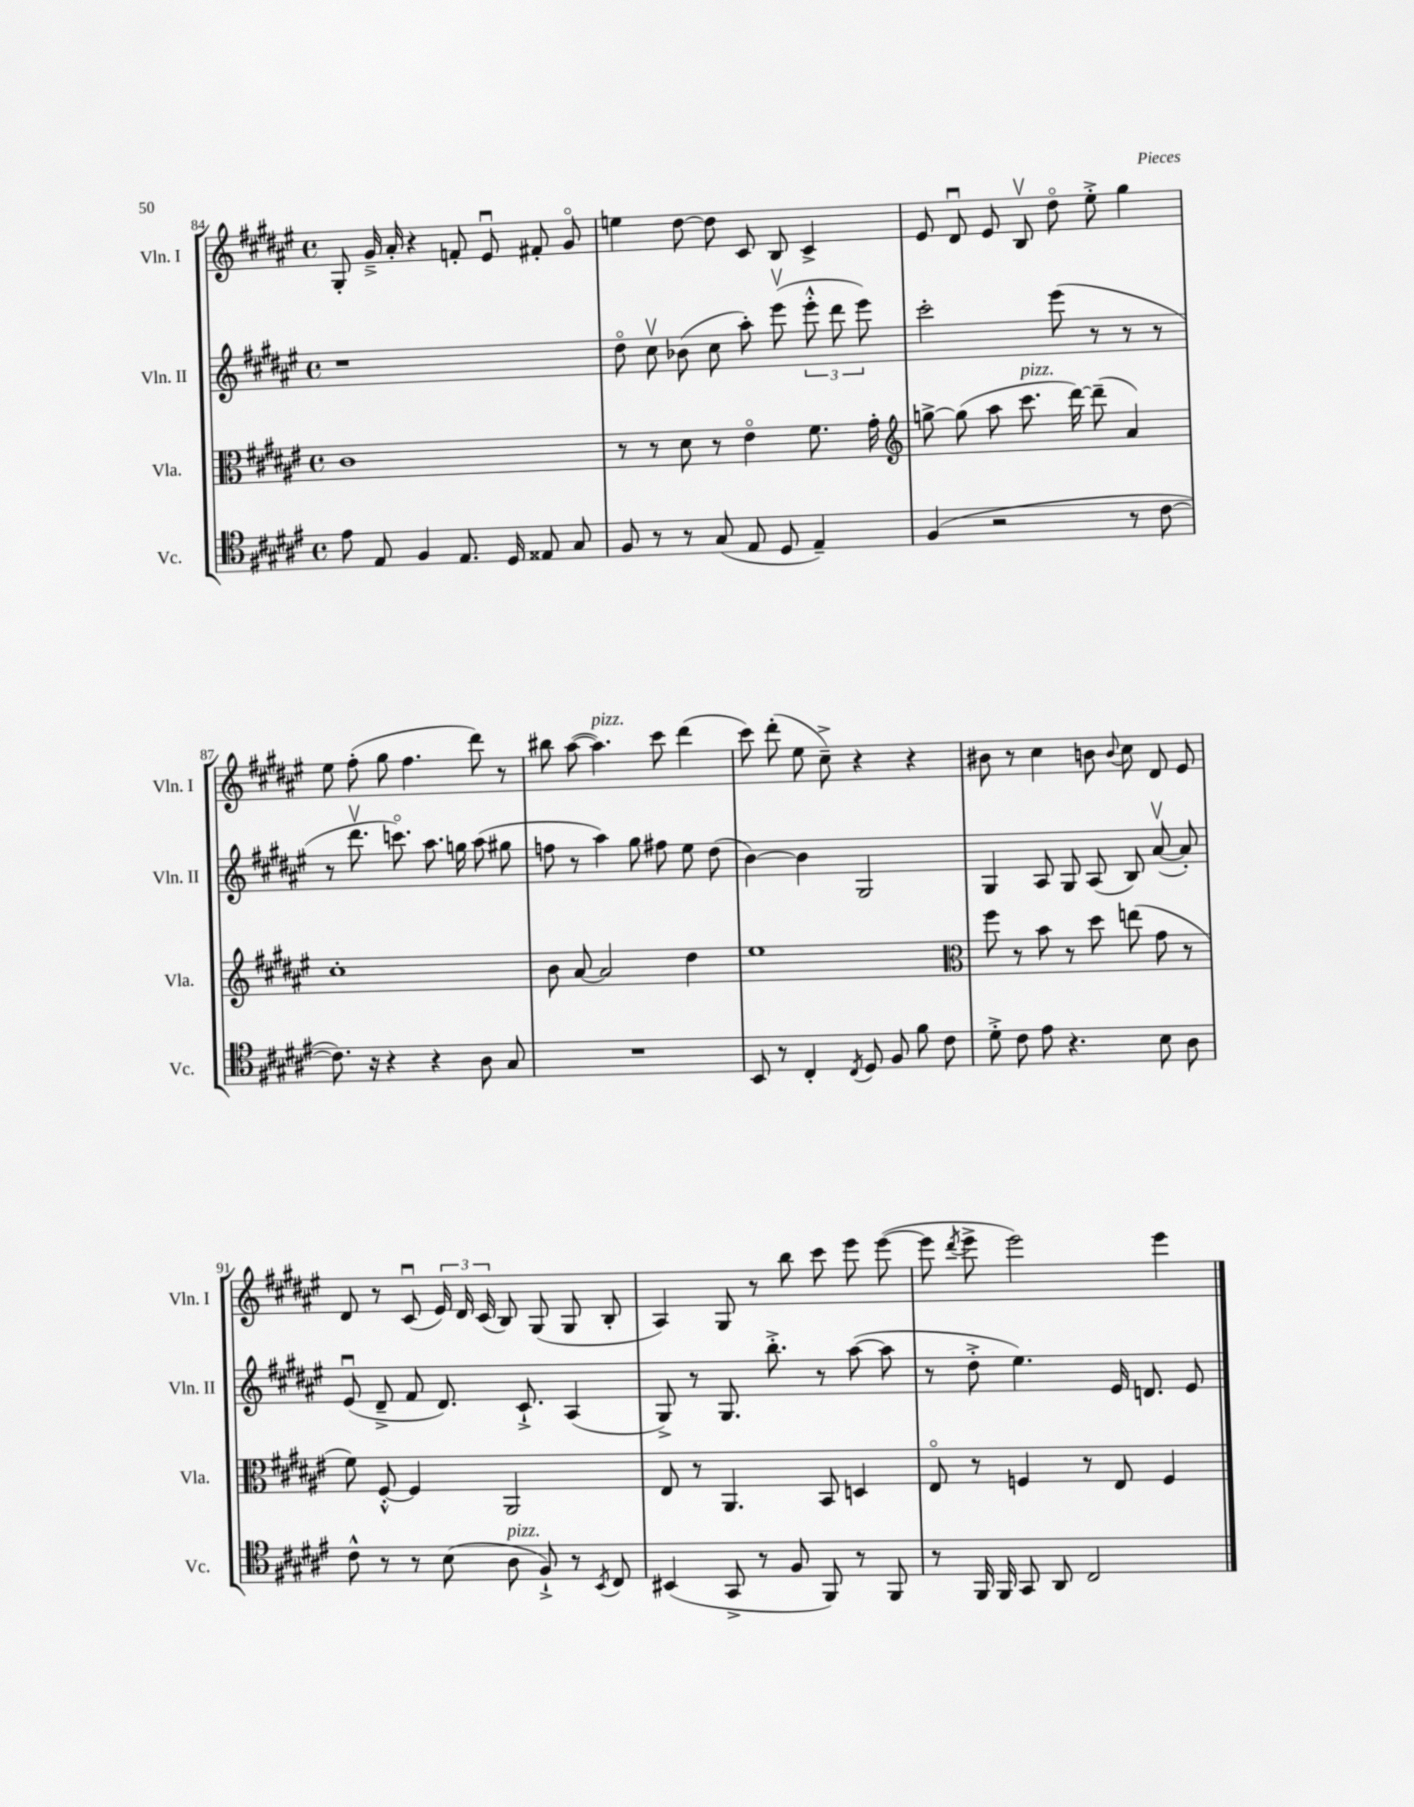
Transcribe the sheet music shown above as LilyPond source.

<<
\new StaffGroup <<
\new Staff = "s0" \with { instrumentName = "Vln. I" shortInstrumentName = "Vln. I" } {
    \clef treble \key fis \major \defaultTimeSignature \time 4/4
    \autoBeamOff gis8-. gis'16---> ais'16-. r4 f'8-. eis'8\downbow fis'8-. gis'8\flageolet |
    e''4 dis''8~ dis''8 cis'8 b8 cis'4-> |
    eis'8 dis'8\downbow eis'8 b8\upbow dis''8\flageolet eis''8-.-> gis''4 |
    eis''8 fis''8-.( gis''8 fis''4. dis'''8) r8 |
    bis''8 ais''8~( ais''4.^\markup { \italic "pizz." }) cis'''8 dis'''4( |
    cis'''8) dis'''8-.( eis''8 cis''8--->) r4 r4 |
    bis'8 r8 cis''4 b'8 \appoggiatura { b'8 } cis''8 dis'8 eis'8 |
    dis'8 r8 cis'8\downbow( \tuplet 3/2 { eis'16) dis'16 cis'16( } b8) gis8( gis8 b8-. |
    ais4) gis8 r8 b''8 cis'''8 eis'''8 eis'''8~( |
    eis'''8 \acciaccatura { dis'''8 } eis'''8-> eis'''2) eis'''4 \bar "|." |
}
\new Staff = "s1" \with { instrumentName = "Vln. II" shortInstrumentName = "Vln. II" } {
    \clef treble \key fis \major \defaultTimeSignature \time 4/4
    \autoBeamOff r1 |
    dis''8\flageolet cis''8\upbow bes'8( cis''8 ais''8-.) eis'''8\upbow( \tuplet 3/2 { eis'''8-.-^ dis'''8 eis'''8) } |
    cis'''2-. eis'''8( r8 r8 r8 |
    r8 dis'''8.\upbow c'''8.\flageolet) ais''8. g''16 ais''8( gis''8 |
    f''8 r8 ais''4) gis''8 fis''8 eis''8 dis''8( |
    b'4~) b'4 gis2 |
    gis4 ais8 gis8 ais8( b8) ais'8~\upbow( ais'8-.) |
    eis'8\downbow( dis'8---> fis'8 dis'8.) cis'8.-!-> ais4( |
    gis8->) r8 gis8. b''8.-.-> r8 ais''8~( ais''8 |
    r8 dis''8-.-> eis''4.) eis'16 d'8. eis'8 \bar "|." |
}
\new Staff = "s2" \with { instrumentName = "Vla." shortInstrumentName = "Vla." } {
    \clef alto \key fis \major \defaultTimeSignature \time 4/4
    \autoBeamOff cis'1 |
    r8 r8 dis'8 r8 eis'4\flageolet fis'8. gis'16-. |
    \clef treble g''8~-> g''8( ais''8 cis'''8.^\markup { \italic "pizz." } dis'''16~) dis'''8--( ais'4) |
    cis''1-. |
    b'8 ais'8~ ais'2 dis''4 |
    eis''1 |
    \clef alto fis''8 r8 b'8 r8 dis''8 e''8( gis'8 r8 |
    fis'8) fis8~-.-^ fis4 ais,2 |
    eis8 r8 ais,4. b,8 d4 |
    eis8\flageolet r8 f4 r8 eis8 f4 \bar "|." |
}
\new Staff = "s3" \with { instrumentName = "Vc." shortInstrumentName = "Vc." } {
    \clef tenor \key fis \major \defaultTimeSignature \time 4/4
    \autoBeamOff eis'8 eis8 fis4 eis8. dis16 eisis8 gis8 |
    fis8 r8 r8 gis8( eis8 dis8 eis4--) |
    fis4( r2 r8 cis'8~ |
    cis'8.) r16 r4 r4 ais8 gis8 |
    R1 |
    b,8 r8 cis4-. \acciaccatura { cis8 } dis8 fis8 fis'8 cis'8 |
    dis'8-.-> cis'8 eis'8 r4. b8 ais8 |
    cis'8-^ r8 r8 b8( ais8^\markup { \italic "pizz." } fis8-!->) r8 \acciaccatura { b,8 } cis8 |
    bis,4( gis,8-> r8 fis8 fis,8) r8 fis,8 |
    r8 fis,16 fis,16 gis,8 ais,8 cis2 \bar "|." |
}
>>
>>
\layout { \context { \Score currentBarNumber = #84 } }
